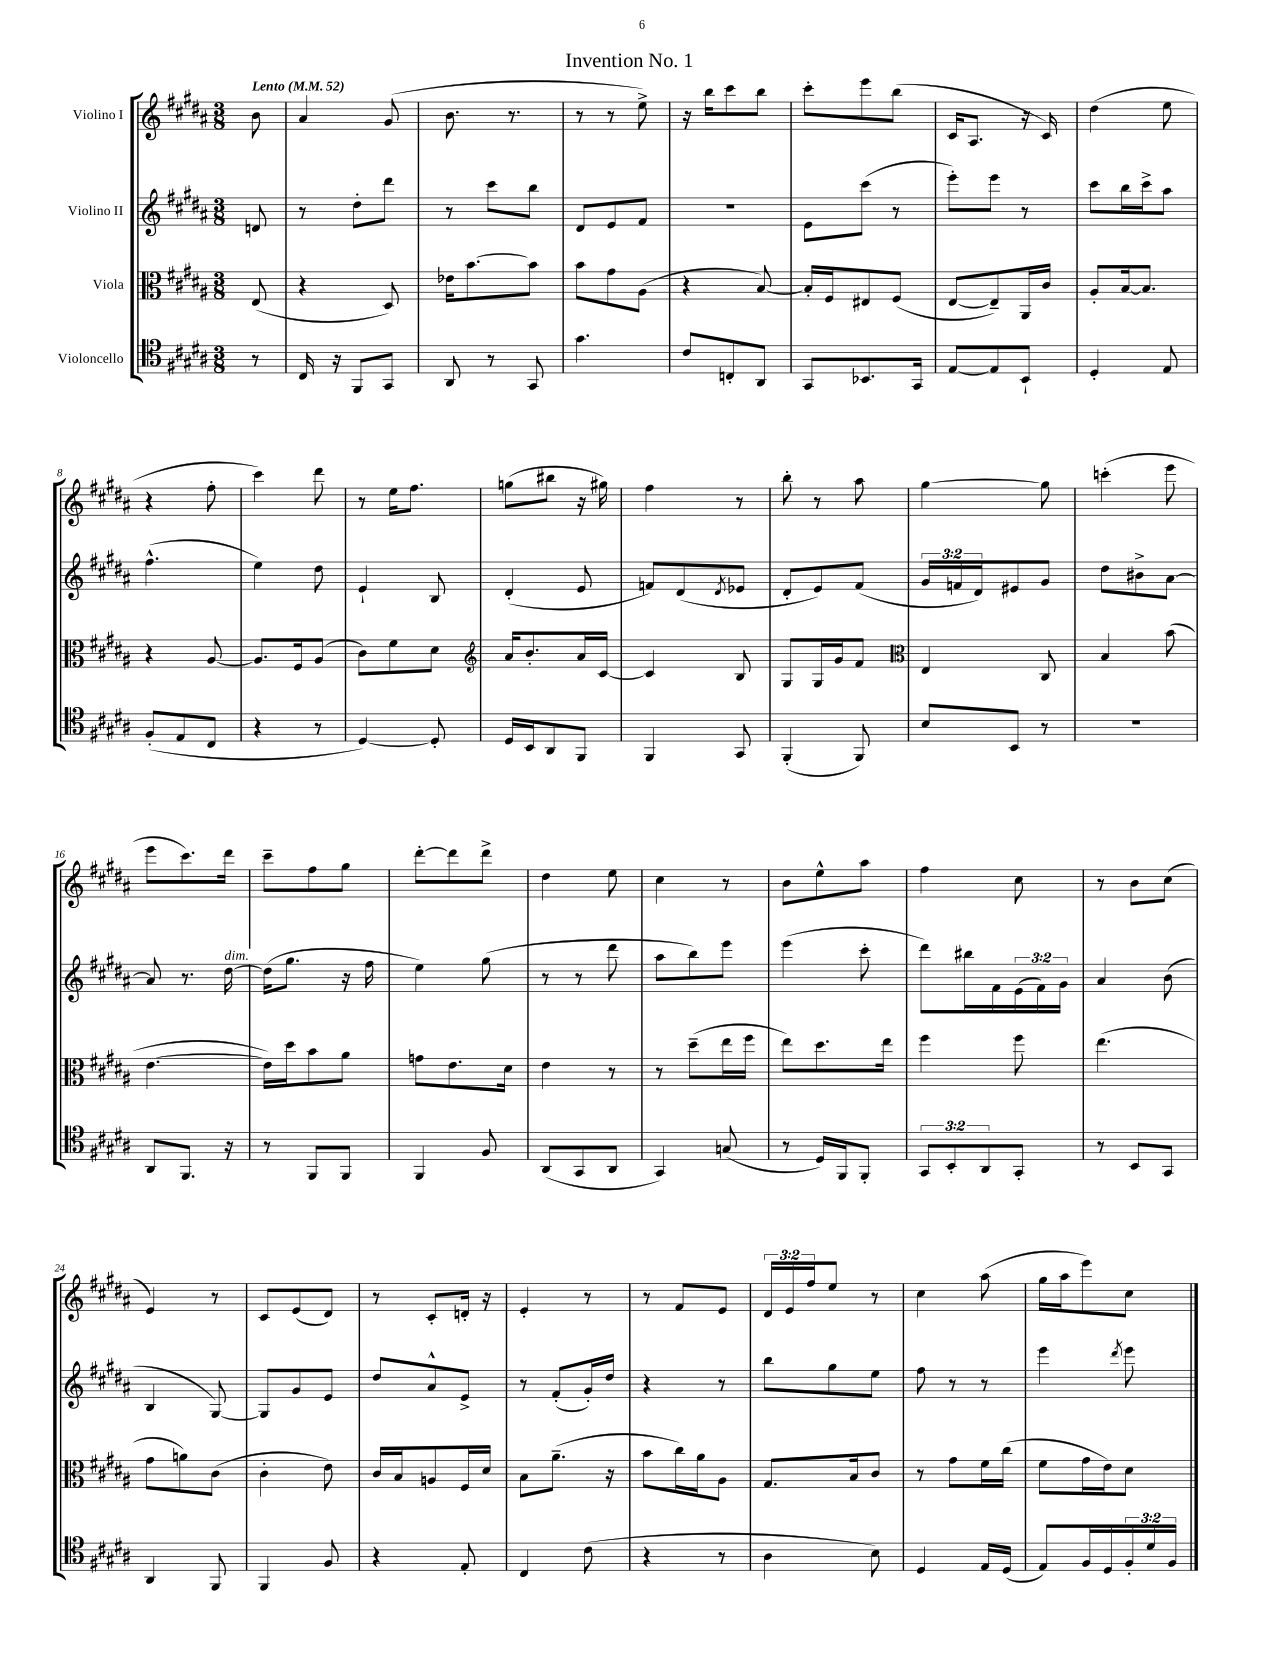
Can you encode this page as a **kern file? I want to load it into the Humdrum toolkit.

**kern	**kern	**kern	**kern
*part4	*part3	*part2	*part1
*staff4	*staff3	*staff2	*staff1
*I"Violoncello	*I"Viola	*I"Violino II	*I"Violino I
*clefC4	*clefC3	*clefG2	*clefG2
*k[f#c#g#d#a#]	*k[f#c#g#d#a#]	*k[f#c#g#d#a#]	*k[f#c#g#d#a#]
*M3/8	*M3/8	*M3/8	*M3/8
*MM52	*MM52	*MM52	*MM52
=	=	=	=
!	!	!	!LO:TX:a:B:t=Lento
8r	(8E/	8dn/	8b\
=1	=1	=1	=1
16C#/	4r	8r	4a#/
16r	.	.	.
8FF#/L	.	8dd#'\L	.
8GG#/J	8D#/)	8ddd#\J	(8g#/
=2	=2	=2	=2
8AA#/	16e-X\KL	8r	8.b\
.	[8.b\	.	.
8r	.	8ccc#\L	.
.	.	.	8.r
8GG#/	8b\J]	8bb\J	.
=3	=3	=3	=3
4.g#\	8b\L	8d#/L	8r
.	8g#\	8e/	8r
.	(8A#\J	8f#/J	8ee^\)
=4	=4	=4	=4
8c#/L	4r	4.r	16r
.	.	.	16bb\KL
8Cn'/	.	.	8ccc#\
8AA#/J	[8B/)	.	8bb\J
=5	=5	=5	=5
8GG#/L	16B'/LL]	8e\L	8ccc#'\L
.	16F#/J	.	.
8.BB-X/	8E#X/	(8ccc#\J	8eee\
.	(8F#/J	8r	(8bb\J
16GG#/Jk	.	.	.
=6	=6	=6	=6
[8E/L	[8E/L	8eee'\L)	16c#/KL
.	.	.	8.A#/J
8E/]	8E~/])	8eee\J	.
8BB`/J	16AA#/L	8r	16r
.	16c#/JJ	.	16c#/)
=7	=7	=7	=7
4D#'/	8A#'/L	8ccc#\L	(4dd#\
.	[16B/k	16bb\L	.
.	8.B/J]	16ccc#^\J	.
8E/	.	8aa#\J	8ee\
!!LO:LB:g=z
=8	=8	=8	=8
(8F#'/L	4r	(4.ff#^^\	4r
8E/	.	.	.
8C#/J	[8A#/	.	8ff#'\
=9	=9	=9	=9
4r	8.A#/L]	4ee\)	4ccc#\)
.	16F#/k	.	.
8r	(8A#/J	8dd#\	8ddd#\
=10	=10	=10	=10
[4D#/)	8c#\L)	4e`/	8r
.	8f#\	.	16ee\KL
.	.	.	8.ff#\J
8D#'/]	8d#\J	8B/	.
=11	=11	=11	=11
*	*clefG2	*	*
16D#/LL	16a#/KL	(4d#'/	(8ggn\L
16BB/J	8.b'/	.	.
8AA#/	.	.	8bb#X\J
8FF#/J	16a#/L	8e/	16r
.	[16c#/JJ	.	16gg#X\)
=12	=12	=12	=12
4FF#/	4c#/]	8fn/L)	4ff#\
.	.	(8d#/	.
.	.	8qd#/	.
8GG#/	8B/	8e-X/J	8r
=13	=13	=13	=13
(4FF#'/	8G#/L	8d#'/L	8bb'\
.	16G#/L	8e/)	8r
.	16g#/J	.	.
8FF#/)	8f#/J	(8f#/J	8aa#\
=14	=14	=14	=14
*	*clefC3	*	*
8B/L	4E/	24g#/LL	[4gg#\
.	.	24fn/	.
.	.	24d#/J)	.
8BB/J	.	8e#X/	.
8r	8C#/	8g#/J	8gg#\]
=15	=15	=15	=15
4.r	4B/	8dd#\L	(4cccn'\
.	.	8b#X^\	.
.	(8b\	[8a#\J	8eee\
!!LO:LB:g=z
=16	=16	=16	=16
8AA#/L	[4.e\	8a#/]	8eee\L
8.FF#/J	.	8.r	8.ccc#\)
!	!	!LO:TX:a:i:t=dim.	!
16r	.	[16dd#\	16ddd#\Jk
=17	=17	=17	=17
8r	16e\LL])	(16dd#\KL]	8ccc#~\L
.	16dd#\J	8.gg#\J	.
8FF#/L	8b\	.	8ff#\
8FF#/J	8a#\J	16r	8gg#\J
.	.	16ff#\	.
=18	=18	=18	=18
4FF#/	8gn\L	4ee\)	[8ddd#'\L
.	8.e\	.	8ddd#\]
8F#/	.	(8gg#\	8ddd#^\J
.	16d#\Jk	.	.
=19	=19	=19	=19
(8AA#/L	4e\	8r	4dd#\
8GG#/	.	8r	.
8AA#/J	8r	8ddd#\	8ee\
=20	=20	=20	=20
4GG#/)	8r	8aa#\L	4cc#\
.	(8dd#~\L	8bb\)	.
(8Gn/	16ee\L	8eee\J	8r
.	16ff#\JJ	.	.
=21	=21	=21	=21
8r	8ee\L)	(4eee\	8b\L
16D#/LL)	8.dd#\	.	8ee^^\
16FF#/J	.	.	.
8FF#'/J	.	8ccc#'\	8aa#\J
.	16ee\Jk	.	.
=22	=22	=22	=22
12GG#/L	4ff#\	8ddd#\L)	4ff#\
12BB'/	.	.	.
.	.	16bb#X\L	.
12AA#/	.	.	.
.	.	16f#\	.
8GG#'/J	8ff#\	(24e\	8cc#\
.	.	24f#\)	.
.	.	24g#\JJ	.
=23	=23	=23	=23
8r	(4.ee\	4a#/	8r
8BB/L	.	.	8b\L
8GG#/J	.	(8b\	(8cc#\J
!!LO:LB:g=z
=24	=24	=24	=24
4AA#/	8g#\L	4B/	4e/)
.	8an\)	.	.
8FF#/	(8c#\J	[8G#/)	8r
=25	=25	=25	=25
4FF#/	4c#'\	8G#/L]	8c#/L
.	.	8g#/	(8e/
8F#/	8e\)	8e/J	8d#/J)
=26	=26	=26	=26
4r	16c#/LL	8dd#/L	8r
.	16B/J	.	.
.	8An/	8a#^^/	8c#'/L
8E'/	16F#/L	8e^/J	16dn'/Jk
.	16d#/JJ	.	16r
=27	=27	=27	=27
4C#/	8B\L	8r	4e'/
.	(8.a#~\J	(8f#'/L	.
(8c#\	.	16g#'/L)	8r
.	16r	16dd#/JJ	.
=28	=28	=28	=28
4r	8b\L	4r	8r
.	16cc#\L)	.	8f#/L
.	16a#\J	.	.
8r	8A#\J	8r	8e/J
=29	=29	=29	=29
4A#\	8.G#/L	8bb\L	24d#/LL
.	.	.	24e/
.	.	.	24ff#/J
.	.	8gg#\	8ee/J
.	16B/k	.	.
8B\)	8c#/J	8ee\J	8r
=30	=30	=30	=30
4D#/	8r	8ff#\	4cc#\
.	8g#\L	8r	.
16E/LL	16f#\L	8r	(8aa#\
(16D#/JJ	(16cc#\JJ	.	.
=31	=31	=31	=31
8E/L)	8f#\L	4eee\	16gg#\LL
.	.	.	16aa#\J
16F#/L	16g#\L	.	8eee\)
16D#/	16e\J)	.	.
.	.	8qddd#/	.
24F#'/	8d#\J	8eee\	8cc#\J
24d#/	.	.	.
24F#/JJ	.	.	.
==	==	==	==
*-	*-	*-	*-
